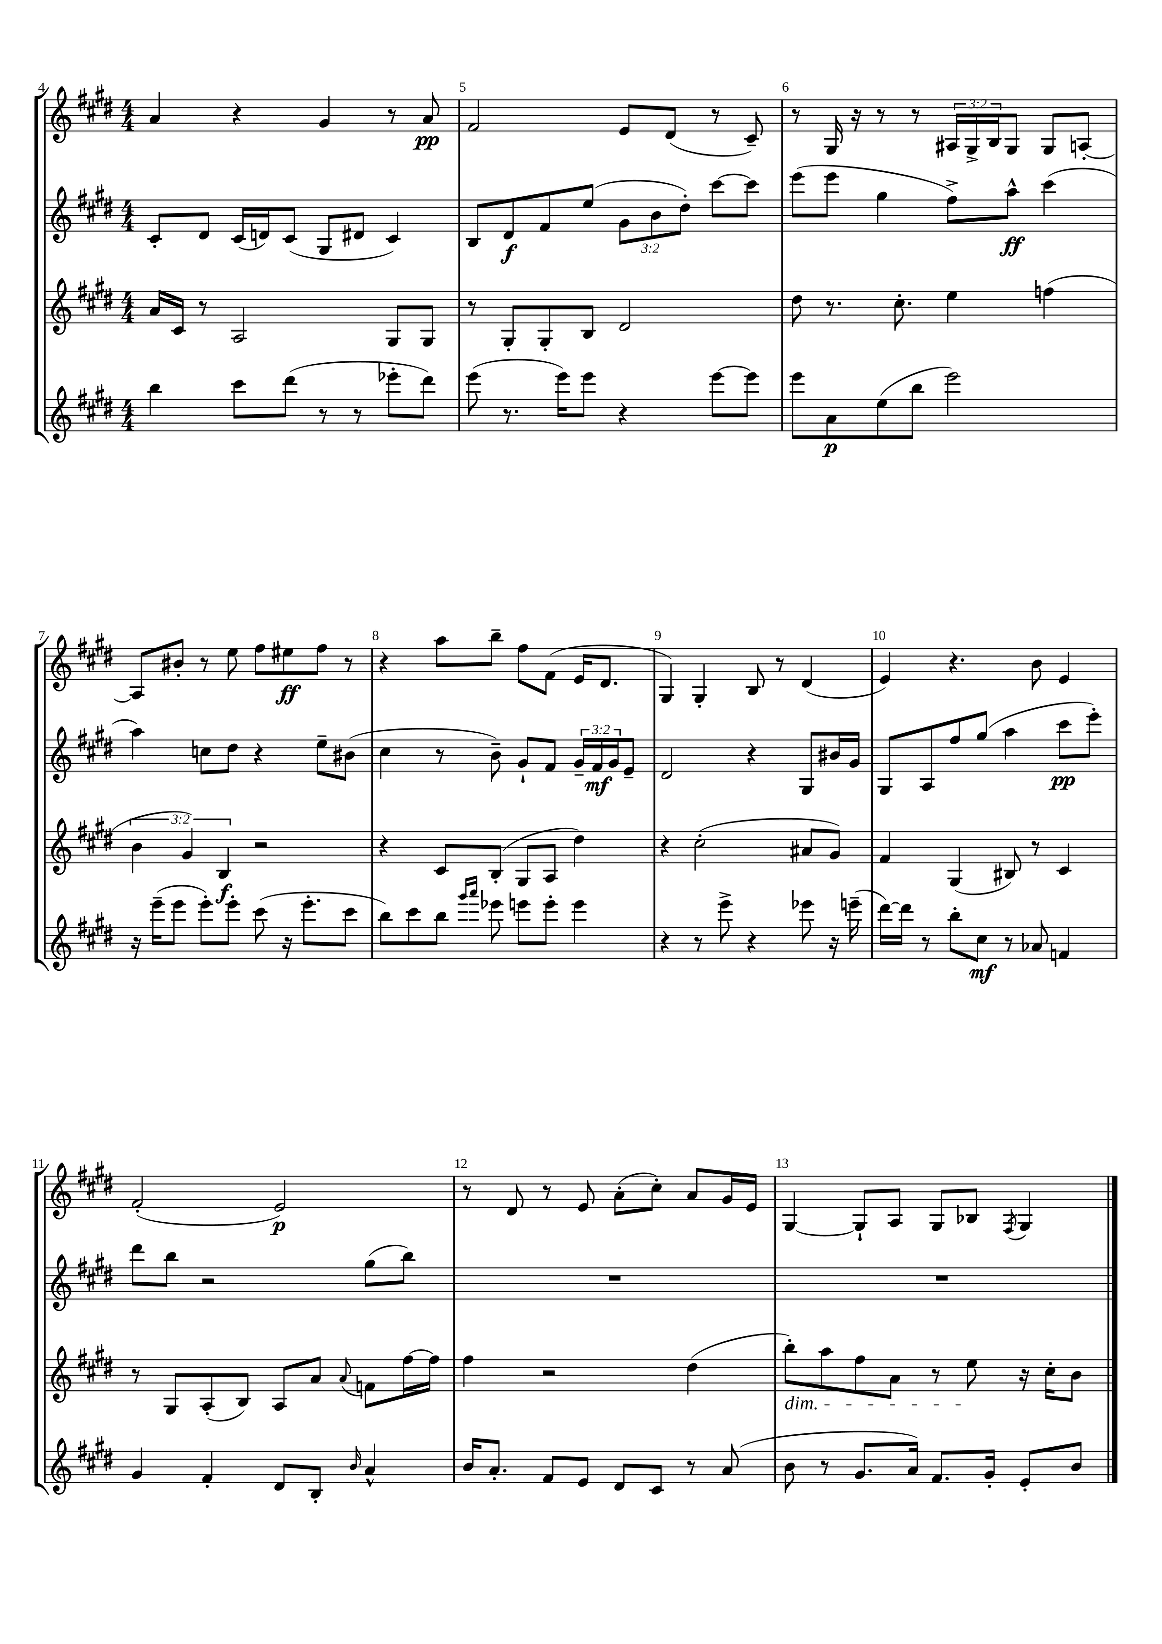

**kern	**kern	**kern	**kern
*staff4	*staff3	*staff2	*staff1
*clefG2	*clefG2	*clefG2	*clefG2
*k[f#c#g#d#]	*k[f#c#g#d#]	*k[f#c#g#d#]	*k[f#c#g#d#]
*M4/4	*M4/4	*M4/4	*M4/4
4bb	16a	8c#'	4a
.	16c#	.	.
.	8r	8d#	.
8ccc#	2A	(16c#	4r
.	.	16d)	.
(8ddd#	.	(8c#	.
8r	.	8G#	4g#
8r	.	8d#	.
8eee-'	8G#	4c#)	8r
8ddd#)	8G#	.	8a
=	=	=	=
(8eee	8r	8B	2f#
8.r	8G#'	8d#	.
.	8G#'	8f#	.
16eee)	.	.	.
8eee	8B	(8ee	.
4r	2d#	12g#	8e
.	.	12b	.
.	.	.	(8d#
.	.	12dd#')	.
[8eee	.	[8ccc#	8r
8eee]	.	8ccc#]	8c#~)
=	=	=	=
8eee	8dd#	(8eee	8r
8a	8.r	8eee	16G#
.	.	.	16r
(8ee	.	4gg#	8r
.	8.cc#'	.	.
8bb	.	.	8r
2eee)	4ee	8ff#^)	24A#
.	.	.	24G#^
.	.	.	24B
.	.	8aa^^	8G#
.	(4ff	(4ccc#	8G#
.	.	.	[8A'
=	=	=	=
16r	6b	4aa)	8A]
(16eee~	.	.	.
8eee	.	.	8b#'
.	6g#)	.	.
8eee')	.	8cc	8r
.	6B	.	.
8eee'	.	8dd#	8ee
(8ccc#	2r	4r	8ff#
16r	.	.	8ee#
8.eee'	.	.	.
.	.	8ee~	8ff#
8ccc#	.	(8b#	8r
=	=	=	=
8bb)	4r	4cc#	4r
8ccc#	.	.	.
8bb	8c#	8r	8aa
16qqggg#	.	.	.
16qqaaa	.	.	.
8eee-	(8B'	8b~)	8bb~
8eee	8G#	8g#`	8ff#
8eee'	8A	8f#	(8f#
4eee	4dd#)	24g#~	16e
.	.	24f#	.
.	.	.	8.d#
.	.	24g#	.
.	.	8e~	.
=	=	=	=
4r	4r	2d#	4G#)
8r	(2cc#'	.	4G#'
8eee^	.	.	.
4r	.	4r	8B
.	.	.	8r
8eee-	8a#	8G#	(4d#
16r	8g#)	16b#	.
(16eee~	.	16g#	.
=	=	=	=
[16ddd#)	4f#	8G#	4e)
16ddd#]	.	.	.
8r	.	8A	.
8bb'	(4G#	8ff#	4.r
8cc#	.	(8gg#	.
8r	8B#)	4aa	.
8a-	8r	.	8b
4f	4c#	8ccc#	4e
.	.	8eee')	.
=	=	=	=
4g#	8r	8ddd#	(2f#'
.	8G#	8bb	.
4f#'	(8A'	2r	.
.	8B)	.	.
8d#	8A	.	2e)
8B'	8a	.	.
16qqb	8qqa	.	.
4a^^	8f	(8gg#	.
.	[16ff#	8bb)	.
.	16ff#]	.	.
=	=	=	=
16b	4ff#	1r	8r
8.a'	.	.	.
.	.	.	8d#
8f#	2r	.	8r
8e	.	.	8e
8d#	.	.	(8a'
8c#	.	.	8cc#')
8r	(4dd#	.	8a
(8a	.	.	16g#
.	.	.	16e
=	=	=	=
8b	8bb')	1r	[4G#
8r	8aa	.	.
8.g#	8ff#	.	8G#`]
.	8a	.	8A
16a)	.	.	.
8.f#	8r	.	8G#
.	8ee	.	8B-
16g#'	.	.	.
.	.	.	8qF#
8e'	16r	.	4G#
.	16cc#'	.	.
8b	8b	.	.
==	==	==	==
*-	*-	*-	*-
